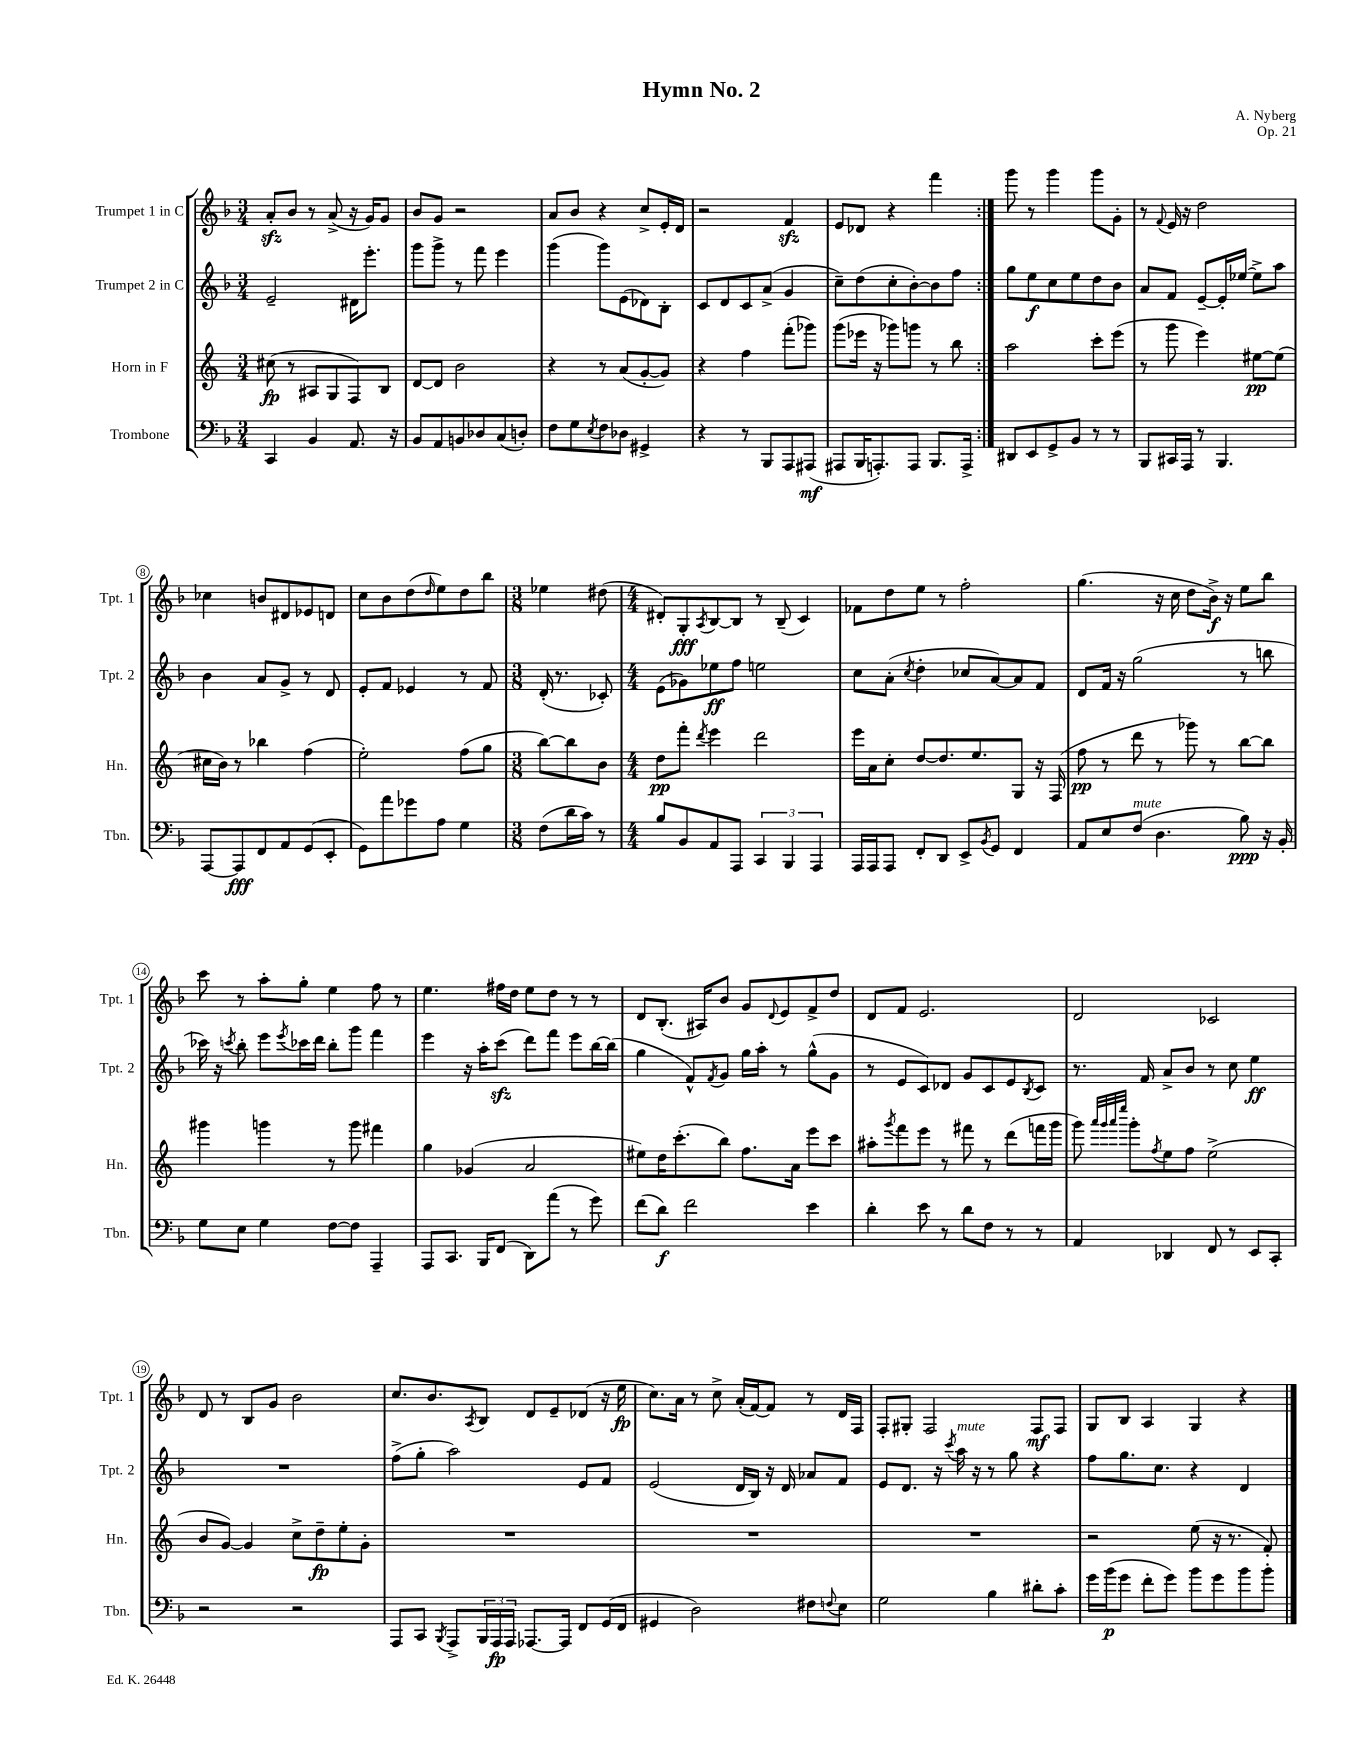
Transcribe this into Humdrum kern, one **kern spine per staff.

**kern	**kern	**kern	**kern
*staff4	*staff3	*staff2	*staff1
*clefF4	*clefG2	*clefG2	*clefG2
*k[b-]	*k[]	*k[b-]	*k[b-]
*M3/4	*M3/4	*M3/4	*M3/4
4CC	(8cc#	2e~	8a'
.	8r	.	8b-
4BB-	8A#	.	8r
.	8G	.	(8a^
8.AA	8F)	16d#	16r
.	.	8.eee'	16g)
.	8B	.	8g
16r	.	.	.
=	=	=	=
8BB-	[8d	8ggg	8b-
8AA	8d]	8ggg^	8g
8BB	2b	8r	2r
8D-	.	8fff	.
(8C	.	4eee	.
8D')	.	.	.
=	=	=	=
8F	4r	(4ggg	8a
8G	.	.	8b-
8qE	.	.	.
8F	8r	8ggg)	4r
8D-	(8a	(8e	.
4GG#^	[8g'	8d-)	8cc^
.	8g])	8B-'	16e'
.	.	.	16d
=	=	=	=
4r	4r	8c	2r
.	.	8d	.
8r	4ff	8c	.
8BBB-	.	(8a^	.
8AAA	(8fff'	4g	4f
(8AAA#	8ggg-)	.	.
=	=	=	=
8AAA#	(8ggg	8cc~)	8e
16BBB-	16eee-	(8dd	8d-
8.AAA')	16r	.	.
.	8ggg-)	8cc'	4r
8AAA	8ggg	[8b-')	.
8.BBB-	8r	8b-]	4fff
.	8bb	8ff	.
16AAA^	.	.	.
=:|!	=:|!	=:|!	=:|!
8DD#	2aa	8gg	8ggg
8EE	.	8ee	8r
8GG^	.	8cc	4ggg
8BB-	.	8ee	.
8r	8ccc'	8dd	8ggg
8r	(8eee	8b-	8g'
=	=	=	=
8BBB-	8r	8a	8r
.	.	.	8qqf
16CC#	8ggg	8f	16e
16AAA	.	.	16r
8r	4eee)	[8e~	2dd
4.BBB-	.	16e']	.
.	.	[16ee-	.
.	[8ee#	8ee-^]	.
.	(8ee#]	8aa	.
=	=	=	=
[8AAA	16cc#	4b-	4cc-
.	16b)	.	.
8AAA]	8r	.	.
8FF	4bb-	8a	8b
8AA	.	8g^	8d#
(8GG	(4ff	8r	8e-
8EE'	.	8d	8d
=	=	=	=
8GG)	2ee')	8e'	8cc
8a	.	8f	8b-
8g-	.	4e-	(8dd
.	.	.	16qqdd
8A	.	.	8ee)
4G	(8ff	8r	8dd
.	8gg	8f	8bb-
=	=	=	=
*M3/8	*M3/8	*M3/8	*M3/8
(8F	[8bb)	(16d'	4ee-
.	.	8.r	.
16d	8bb]	.	.
16c)	.	.	.
8r	8b	8c-')	(8dd#
=	=	=	=
*M4/4	*M4/4	*M4/4	*M4/4
8B-	8dd	(8e	8d#')
8BB-	8fff'	8g-)	8G'
.	8qddd	.	8qA
8AA	4eee	8ee-	[8B-
8AAA	.	8ff	8B-]
6CC	2ddd	2ee	8r
.	.	.	(8B-~
6BBB-	.	.	.
.	.	.	4c)
6AAA	.	.	.
=	=	=	=
16AAA	16eee	8cc	8f-
16AAA	16a	.	.
8AAA	8cc'	(8a'	8dd
.	.	8qcc	.
8FF'	[8dd	4dd'	8ee
8DD	8.dd]	.	8r
8EE^	.	8cc-	2ff'
.	8.ee	.	.
8qBB-	.	.	.
8GG	.	[8a)	.
4FF	8G	8a]	.
.	16r	8f	.
.	(16F	.	.
=	=	=	=
8AA	8ff	8d	(4.gg
8E	8r	16f	.
.	.	16r	.
(8F	8ddd	(2gg	.
4.D	8r	.	16r
.	.	.	16cc
.	8ggg-)	.	8dd
.	8r	.	16b-^)
.	.	.	16r
8B-)	[8bb	8r	8ee
16r	8bb]	8bb	8bb-
16BB-'	.	.	.
=	=	=	=
8G	4ggg#	16ccc-)	8ccc
.	.	16r	.
.	.	8qccc	.
8E	.	8bb-'	8r
4G	4ggg	8eee	8aa'
.	.	8qeee	.
.	.	16ccc-	8gg'
.	.	16ddd	.
[8F	8r	8bb-'	4ee
8F]	8ggg	8ggg	.
4AAA~	4fff#	4fff	8ff
.	.	.	8r
=	=	=	=
8AAA	4gg	4eee	4.ee
8.CC	.	.	.
.	(4g-	16r	.
16BBB-	.	16aa'	.
(8FF	.	(8ccc	16ff#
.	.	.	16dd
8DD)	2a	8ddd)	8ee
(8a	.	8fff	8dd
8r	.	8eee	8r
8g)	.	[16bb-	8r
.	.	(16bb-]	.
=	=	=	=
(8f	8ee#)	4gg	8d
8d)	16dd	.	(8.B-'
.	(8.ccc'	.	.
2f	.	8f^^)	.
.	.	.	16A#)
.	.	8qf	.
.	8bb)	8g	8b-
.	8.ff	16gg	8g
.	.	16aa'	.
.	.	.	8qqd
.	.	8r	8e
.	16a	.	.
4e	8eee	(8gg^^	8f^
.	8ccc	8g	8dd
=	=	=	=
4d'	8aa#'	8r	8d
.	8qggg	.	.
.	8fff	8e	8f
8e	8eee	8c)	2.e
8r	8r	8d-	.
8d	8fff#	8g	.
8F	8r	8c	.
8r	(8ddd	8e	.
.	.	8qB-	.
8r	16fff	8c	.
.	16ggg	.	.
=	=	=	=
4AA	8ggg)	8.r	2d
.	32qqaaa	.	.
.	32qqggg	.	.
.	32qqaaa	.	.
.	32qqeeee	.	.
.	8ggg'	.	.
.	.	16f	.
.	8qff	.	.
4DD-	8ee	8a^	.
.	8ff	8b-	.
8FF	(2ee^	8r	2c-
8r	.	8cc	.
8EE	.	4ee	.
8CC'	.	.	.
=	=	=	=
2r	8b	1r	8d
.	[8g)	.	8r
.	4g]	.	8B-
.	.	.	8g
2r	8cc^	.	2b-
.	8dd~	.	.
.	8ee'	.	.
.	8g'	.	.
=	=	=	=
8AAA	1r	(8ff^	8.cc
8CC	.	8gg'	.
.	.	.	8.b-
8qBBB-	.	.	.
8AAA^	.	2aa)	.
.	.	.	8qA
24BBB-	.	.	8B-
24AAA	.	.	.
24AAA	.	.	.
[8.AAA-	.	.	8d
.	.	.	8e~
16AAA-]	.	.	.
8FF	.	8e	(8d-
(16GG	.	8f	16r
16FF	.	.	16ee
=	=	=	=
4GG#	1r	(2e	8.cc)
.	.	.	16a
2D)	.	.	8r
.	.	.	8cc^
.	.	16d	(16a'
.	.	16B-)	[16f)
.	.	16r	8f]
.	.	16d	.
8F#	.	8a-	8r
8qqF	.	.	.
8E	.	8f	16d
.	.	.	16F
=	=	=	=
2G	1r	8e	8F'
.	.	8.d	8G#'
.	.	.	2F
.	.	16r	.
.	.	8qccc	.
.	.	16aa	.
.	.	16r	.
4B-	.	8r	.
.	.	8gg	.
8d#'	.	4r	8F
8c'	.	.	8F
=	=	=	=
16g	2r	8ff	8G
(16b-	.	.	.
8g	.	8.gg	8B-
8f'	.	.	4A
.	.	8.cc	.
8g)	.	.	.
8b-	(8ee	4r	4G
8g	16r	.	.
.	8.r	.	.
8b-	.	4d	4r
8b-'	8f')	.	.
==	==	==	==
*-	*-	*-	*-
